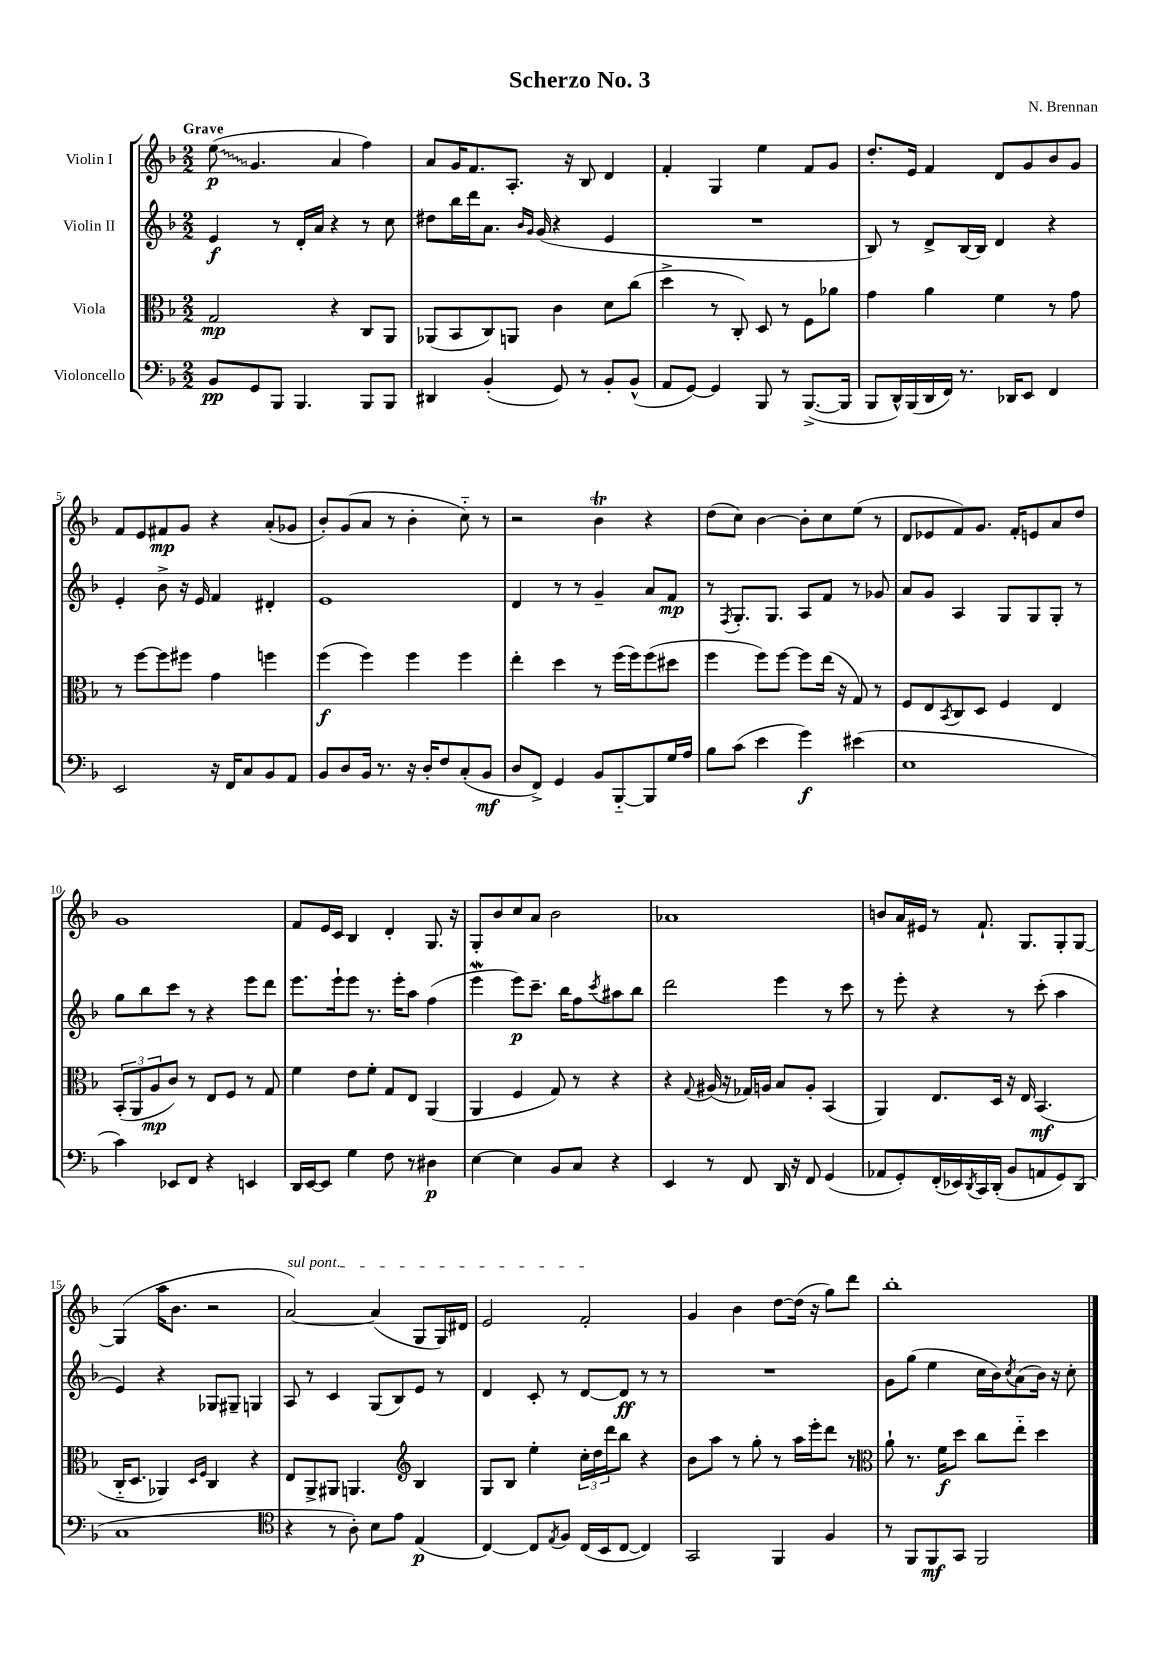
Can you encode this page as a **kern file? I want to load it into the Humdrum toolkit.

**kern	**kern	**kern	**kern
*staff4	*staff3	*staff2	*staff1
*clefF4	*clefC3	*clefG2	*clefG2
*k[b-]	*k[b-]	*k[b-]	*k[b-]
*M2/2	*M2/2	*M2/2	*M2/2
8BB-	2G	4e	(8ee
8GG	.	.	4.g
8BBB-	.	8r	.
4.BBB-	.	16d'	.
.	.	16a	.
.	4r	4r	4a
8BBB-	8C	8r	4ff)
8BBB-	8AA	8cc	.
=	=	=	=
4DD#	(8AA-	8dd#	8a
.	8BB-	16bb-	16g
.	.	16ddd	8.f
(4BB-'	8C)	8.a	.
.	8AA	.	8.A'
.	.	16qqb-	.
.	.	16qqg	.
.	.	(16g	.
8GG)	4c	4r	.
.	.	.	16r
8r	.	.	8B-
8BB-'	8d	4e	4d
(8BB-^^	(8cc	.	.
=	=	=	=
8AA	4dd^	1r	4f'
[8GG)	.	.	.
4GG]	8r	.	4G
.	8C')	.	.
8BBB-	8D	.	4ee
8r	8r	.	.
([8.BBB-^	8F	.	8f
.	8a-	.	8g
16BBB-]	.	.	.
=	=	=	=
8BBB-	4g	8B-)	8.dd'
16DD^^)	.	8r	.
(16BBB-	.	.	16e
16DD	4a	8d^	4f
16FF)	.	.	.
8.r	.	[16B-	.
.	.	16B-]	.
.	4f	4d	8d
16DD-	.	.	.
8EE	.	.	8g
4FF	8r	4r	8b-
.	8g	.	8g
=	=	=	=
2EE	8r	4e'	8f
.	[8ff	.	8e
.	8ff]	8b-^	8f#
.	8ff#	16r	8g
.	.	16e	.
16r	4g	4f	4r
16FF	.	.	.
8C	.	.	.
8BB-	4ff	4d#'	(8a'
8AA	.	.	8g-
=	=	=	=
8BB-	(4ff	1e	8b-')
8D	.	.	(8g
16BB-	4ff)	.	8a
8.r	.	.	.
.	.	.	8r
16r	4ff	.	4b-'
16D'	.	.	.
8F	.	.	.
(8C'	4ff	.	8cc'~)
8BB-	.	.	8r
=	=	=	=
8D	4ee'	4d	2r
8FF^)	.	.	.
4GG	4dd	8r	.
.	.	8r	.
8BB-	8r	4g~	4b-
[8BBB-'~	(16ff	.	.
.	16ff)	.	.
8BBB-]	(8ff	8a	4r
16G	8dd#	8f	.
16A	.	.	.
=	=	=	=
8B-	4ff	8r	(8dd
.	.	8qF	.
(8c	.	8.G'	8cc)
4e	8ff)	.	[4b-
.	.	8.G	.
.	[8ff	.	.
4g)	8ff]	8A	8b-']
.	(16ee	8f	8cc
.	16r	.	.
(4e#	8G)	8r	(8ee
.	8r	8g-	8r
=	=	=	=
1E	8F	8a	8d
.	8E	8g	8e-
.	8qBB-	.	.
.	8C	4A	8f)
.	8D	.	8.g
.	4F	8G	.
.	.	.	16f'
.	.	8G	8e
.	4E	8G'	8a
.	.	8r	8dd
=	=	=	=
4c)	(12BB-'	8gg	1g
.	12AA	.	.
.	.	8bb-	.
.	12A	.	.
8EE-	8c)	8ccc	.
8FF	8r	8r	.
4r	8E	4r	.
.	8F	.	.
4EE	8r	8eee	.
.	8G	8ddd	.
=	=	=	=
16DD	4f	8.eee	8f
[16EE	.	.	.
8EE]	.	.	16e
.	.	16eee`	16c
4G	8e	8eee	4B-
.	8f'	8.r	.
8F	8G	.	4d'
.	.	16eee'	.
8r	8E	8aa	.
4D#	(4AA	(4ff	8.G
.	.	.	16r
=	=	=	=
[4E	4AA	4eee	8G'
.	.	.	8b-
4E]	4F	8eee)	8cc
.	.	8.ccc~	8a
8BB-	8G)	.	2b-
.	.	16bb-	.
8C	8r	8ff	.
.	.	8qccc	.
4r	4r	8aa#	.
.	.	8bb-	.
=	=	=	=
4EE	4r	2ddd	1a-
.	8qqG	.	.
8r	(16A#	.	.
.	16r	.	.
8FF	16G-)	.	.
.	16A	.	.
16DD	8B-	4eee	.
16r	.	.	.
8FF	8A'	.	.
(4GG	(4BB-	8r	.
.	.	8ccc	.
=	=	=	=
8AA-	4AA)	8r	8b
8GG')	.	8eee'	16a
.	.	.	16e#
(16FF'	8.E	4r	8r
16EE-)	.	.	.
8qDD	.	.	.
16CC	.	.	8.f`
(16DD'	16D	.	.
8BB-	16r	8r	.
.	16E	.	8.G
8AA	(4.BB-	(8ccc'	.
8GG)	.	4aa	8G'
(8DD	.	.	[8G
=	=	=	=
1C	16C'~	4e)	(4G]
.	8.D	.	.
.	4AA-)	4r	16aa
.	.	.	8.b-
.	16qqD	.	.
.	16qqF	.	.
.	4C	8G-	2r
.	.	8G#~	.
.	4r	4G	.
=	=	=	=
*clefC4	*	*	*
4r	8E	8A	[2a)
.	8AA^	8r	.
8r	8AA#	4c	.
8A')	4.AA	.	.
8B-	.	(8G	(4a]
8e	.	8B-)	.
*	*clefG2	*	*
(4E	4B-	8e	8G
.	.	8r	16G)
.	.	.	16d#
=	=	=	=
[4C)	8G	4d	2e
.	8B-	.	.
8C]	4ee'	8c'	.
8qE	.	.	.
8F	.	8r	.
(16C	24cc'	[8d	2f'
.	24dd	.	.
16BB-	.	.	.
.	24ddd	.	.
[8C	8bb-	8d]	.
4C])	4r	8r	.
.	.	8r	.
=	=	=	=
2GG	8b-	1r	4g
.	8aa	.	.
.	8r	.	4b-
.	8gg'	.	.
4FF	8r	.	[8dd
.	16aa	.	(16dd]
.	16eee'	.	16r
4F	8ddd	.	8gg)
.	8r	.	8ddd
=	=	=	=
*	*clefC3	*	*
8r	8a`	8g	1bb-'
8FF	8.r	(8gg	.
8FF	.	4ee	.
.	16f	.	.
8GG	8dd	.	.
2FF	8cc	16cc	.
.	.	16b-)	.
.	.	8qcc	.
.	8ee'~	(8a	.
.	4dd	16b-)	.
.	.	16r	.
.	.	8cc'	.
==	==	==	==
*-	*-	*-	*-
